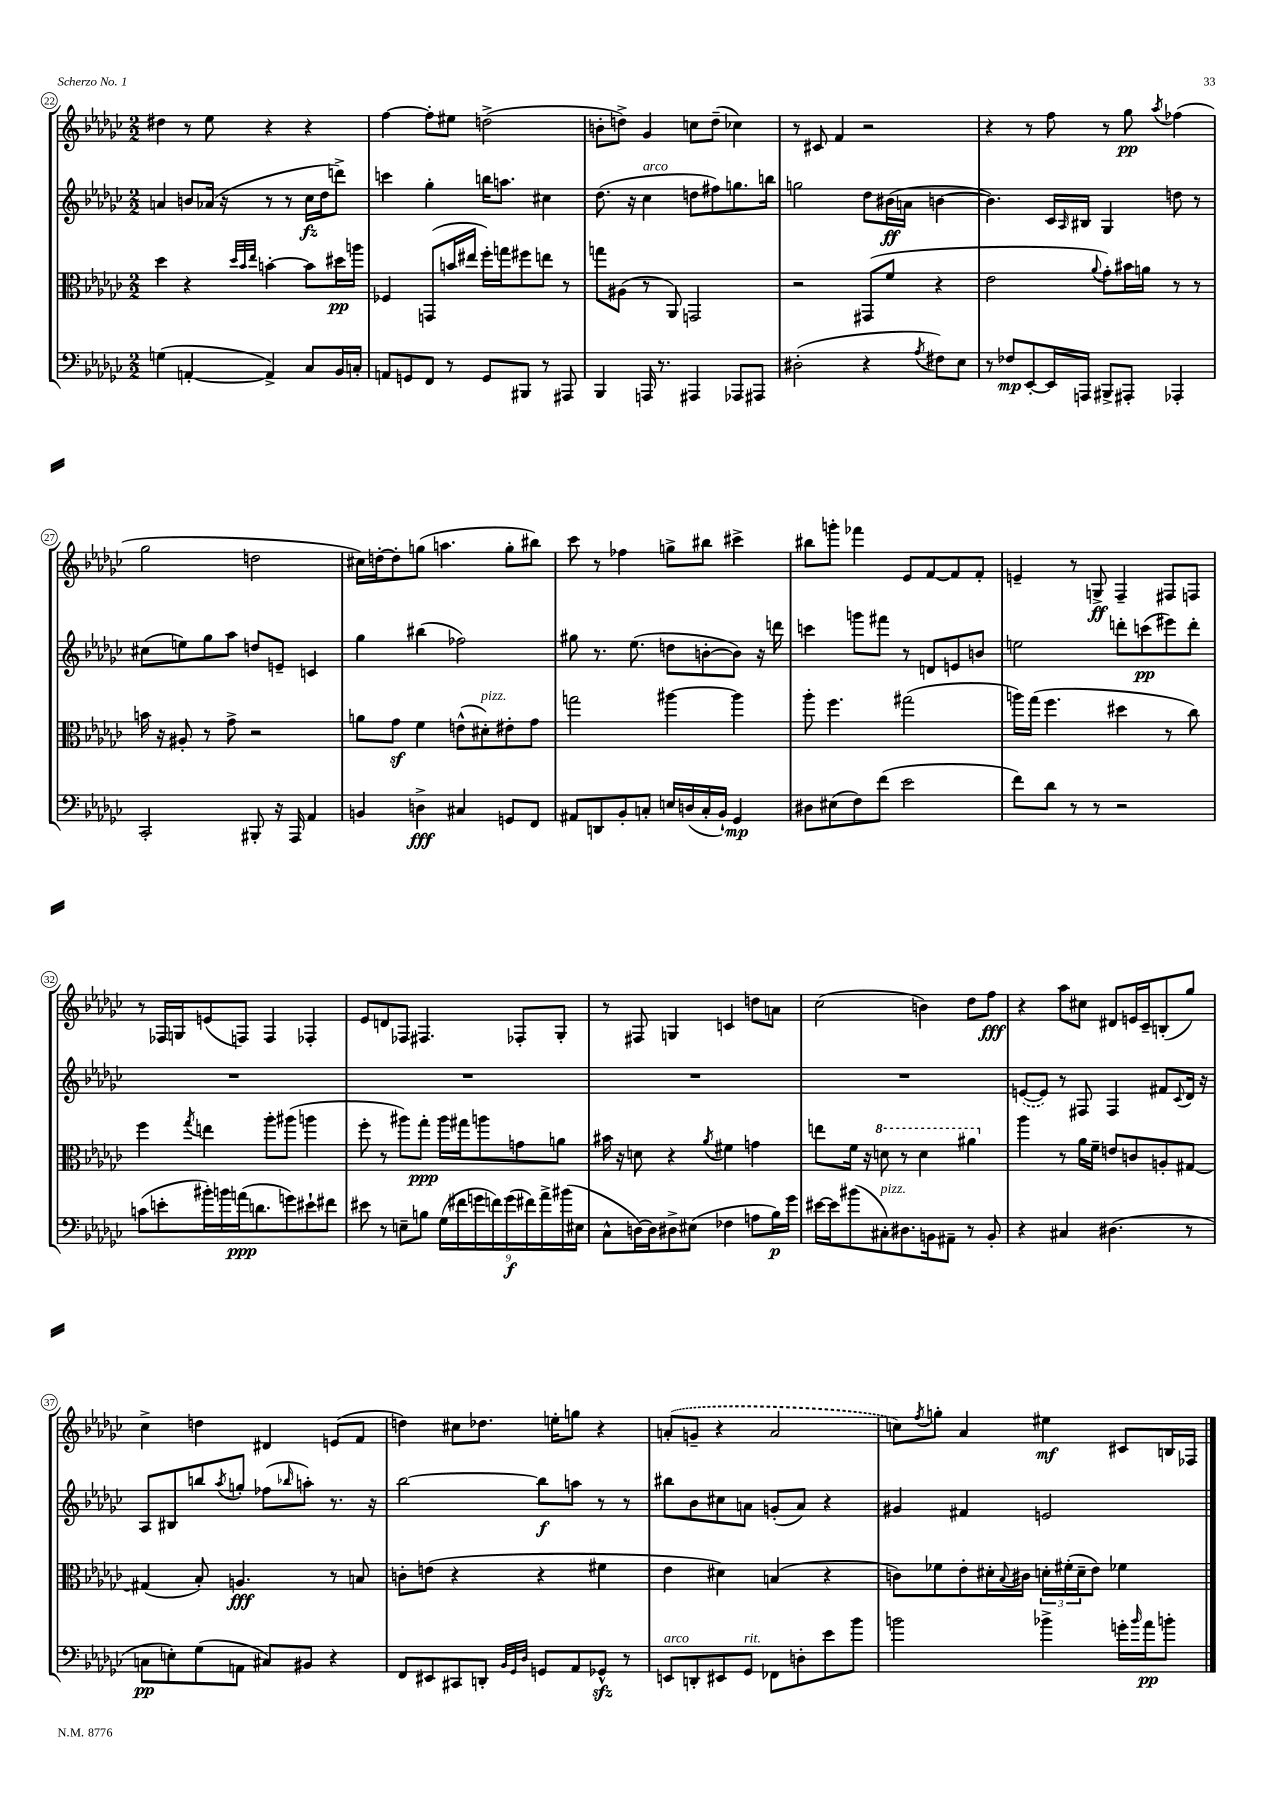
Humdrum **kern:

**kern	**kern	**kern	**kern
*staff4	*staff3	*staff2	*staff1
*clefF4	*clefC3	*clefG2	*clefG2
*k[b-e-a-d-g-c-]	*k[b-e-a-d-g-c-]	*k[b-e-a-d-g-c-]	*k[b-e-a-d-g-c-]
*M2/2	*M2/2	*M2/2	*M2/2
(4G	4dd-	4a	4dd#
[4AA'	4r	8b	8r
.	.	(16a-	8ee-
.	.	16r	.
.	32qqdd-	.	.
.	32qqb-	.	.
.	32qqee-	.	.
4AA^])	[4b'	8r	4r
.	.	8r	.
8C-	8b]	16cc-	4r
.	.	16dd-	.
16BB-	16dd#	8ddd^)	.
16C'	16aa	.	.
=	=	=	=
8AA	4F-	4ccc	[4ff
8GG	.	.	.
8FF	(8GG	4gg-'	8ff']
8r	16b	.	8ee#
.	16ee#	.	.
8GG	16ff')	16bb	(2dd^
.	16gg	8.aa	.
8BBB#	8ff#	.	.
8r	8ee	4cc#	.
8AAA#	8r	.	.
=	=	=	=
4BBB-	8gg	(8.dd-	8b'
.	(8A#	.	8dd^)
.	.	16r	.
16AAA	8r	4cc-	4g-
8.r	.	.	.
.	8AA-)	.	.
4AAA#	2GG	8dd	8cc
.	.	8ff#)	(8dd~
8AAA-	.	8.gg	4cc-)
8AAA#	.	.	.
.	.	16bb	.
=	=	=	=
(2D#'	2r	2gg	8r
.	.	.	8c#
.	.	.	4f
4r	(8GG#	8dd-	2r
.	8f	(16b#	.
.	.	16a	.
8qA-	.	.	.
8F#)	4r	[4b	.
8E-	.	.	.
=	=	=	=
8r	2e-	4.b])	4r
8F-	.	.	.
[8EE-'	.	.	8r
16EE-]	.	16c-	8ff
.	.	16qqA-	.
16AAA	.	16B#	.
.	8qqa-	.	.
8BBB#^	8g-')	4G-	8r
8AAA#'	16b#	.	8gg-
.	16a	.	.
.	.	.	8qaa-
4AAA-'	8r	8dd	(4ff-
.	8r	8r	.
=	=	=	=
2CC-'	16b	(8cc#	2gg-
.	16r	.	.
.	8A#'	8ee)	.
.	8r	8gg-	.
.	8g-^	8aa-	.
8BBB#'	2r	8dd	2dd
16r	.	8e~	.
16AAA-	.	.	.
4AA-	.	4c	.
=	=	=	=
4BB	8a	4gg-	16cc#)
.	.	.	[16dd'
.	8g-	.	8dd']
4D^	4f	(4bb#	(8gg
.	.	.	4.aa
4C#	(8e^^	2ff-)	.
.	8d#')	.	.
8GG	8e#'	.	8gg'
8FF	8g-	.	8bb#)
=	=	=	=
8AA#	2gg	8gg#	8ccc-
8DD	.	8.r	8r
8BB-'	.	.	4ff-
.	.	(8.ee-	.
8C'	.	.	.
16E	[4aa#	8dd	8gg^
(16D	.	.	.
16C'	.	[8b'	8bb#
16BB-`)	.	.	.
4GG-	4aa#]	8b])	4ccc#^
.	.	16r	.
.	.	16ddd	.
=	=	=	=
8D#	8aa-'	4ccc	8bb#
(8E#	4.ff	.	8ggg'
8F)	.	8ggg	4fff-
(8f	.	8fff#	.
2e-	(2gg#	8r	8e-
.	.	8d	[8f
.	.	8e	8f]
.	.	8b	8f'
=	=	=	=
8f)	16aa)	2ee	4e~
.	(16gg-	.	.
8d-	4.ff	.	.
8r	.	.	8r
8r	.	.	8G^
2r	4dd#	8ddd'	4F~
.	.	(8ccc	.
.	8r	8eee#)	8F#
.	8cc-)	8ddd'	8F
=	=	=	=
(8c	4ff	1r	8r
8e'	.	.	16F-
.	.	.	16G
.	8qgg-	.	.
16b#')	4ee	.	(8e
16b	.	.	.
(16a	.	.	8F)
8.d	.	.	.
.	8aa-'	.	4F
8g)	(8aa#	.	.
8e#`	4aa	.	4F-'
8f#	.	.	.
=	=	=	=
8e#	8ff'	1r	8e-
8r	8r	.	8d
8E~	8aa#)	.	8F-
8B	8gg-'	.	4.F#
(18G-	16aa#	.	.
18f#	.	.	.
.	16gg#	.	.
18g	.	.	.
.	8aa	.	.
18f)	.	.	.
(18g	.	.	.
.	8g	.	8F-'
18f#)	.	.	.
18a-^	.	.	.
.	8a	.	8G-'
(18b#	.	.	.
18E#	.	.	.
=	=	=	=
8C-^^	16b#	1r	8r
.	16r	.	.
[16D)	8d	.	8F#
16D]	.	.	.
8D#^	4r	.	4G
(8E#	.	.	.
.	8qa-	.	.
4F-	4f#	.	4c
8A	4g	.	8dd
16B-)	.	.	8a
16g-	.	.	.
=	=	=	=
[16e#	8ee	1r	(2cc-
16e#]	.	.	.
(8b#	16f	.	.
.	16r	.	.
8C#')	8dd	.	.
8.D#	8r	.	.
.	4dd	.	4b)
16BB	.	.	.
8AA#~	.	.	.
8r	4aa#	.	8dd-
8BB'	.	.	8ff
=	=	=	=
4r	4aa-	([8e	4r
.	.	8e])	.
4C#	8r	8r	8aa-
.	16a-	8F#	8cc#
.	16f~	.	.
(4.D#	8e	4F#	8d#
.	8c	.	16e
.	.	.	16c-~
.	8A'	8f#	(8B'
.	.	8qqc-	.
8r	[8G#	16d-	8gg-)
.	.	16r	.
=	=	=	=
8C	(4G#]	8A-	4cc-^
8E')	.	8B#	.
(8G-	8B-')	8bb	4dd
.	.	8qaa-	.
8AA	4.A	8gg'	.
8C#)	.	(8ff-	4d#
.	.	16qqbb-	.
8BB#	.	8aa')	.
4r	8r	8.r	(8e
.	8B	.	8f
.	.	16r	.
=	=	=	=
8FF	8c'	[2bb-	4dd)
8EE#	(8e	.	.
8CC#	4r	.	8cc#
8DD'	.	.	8.dd-
32qqBB-	.	.	.
32qqGG-	.	.	.
32qqD-	.	.	.
8GG	4r	8bb-]	.
.	.	.	16ee'
8AA-	.	8aa	8gg
8GG-^^	4f#	8r	4r
8r	.	8r	.
=	=	=	=
8EE	4e-	8bb#	(8a'
8DD'	.	8b-	8g~
8EE#	4d#)	8cc#	4r
8GG-	.	8a	.
8FF-	(4B	(8g'	2a
8D'	.	8a)	.
8e-	4r	4r	.
8b-	.	.	.
=	=	=	=
2b	8c)	4g#	8cc)
.	.	.	8qff
.	8f-	.	8gg'
.	8e-'	4f#	4a-
.	16d#'	.	.
.	8qqB-	.	.
.	16c#	.	.
4b-^	24d'	2e	4ee#
.	(24f#'	.	.
.	24d~	.	.
.	8e-)	.	.
16g'	4f-	.	8c#
16qqb-	.	.	.
16a-	.	.	.
8b'	.	.	16B
.	.	.	16F-
==	==	==	==
*-	*-	*-	*-
